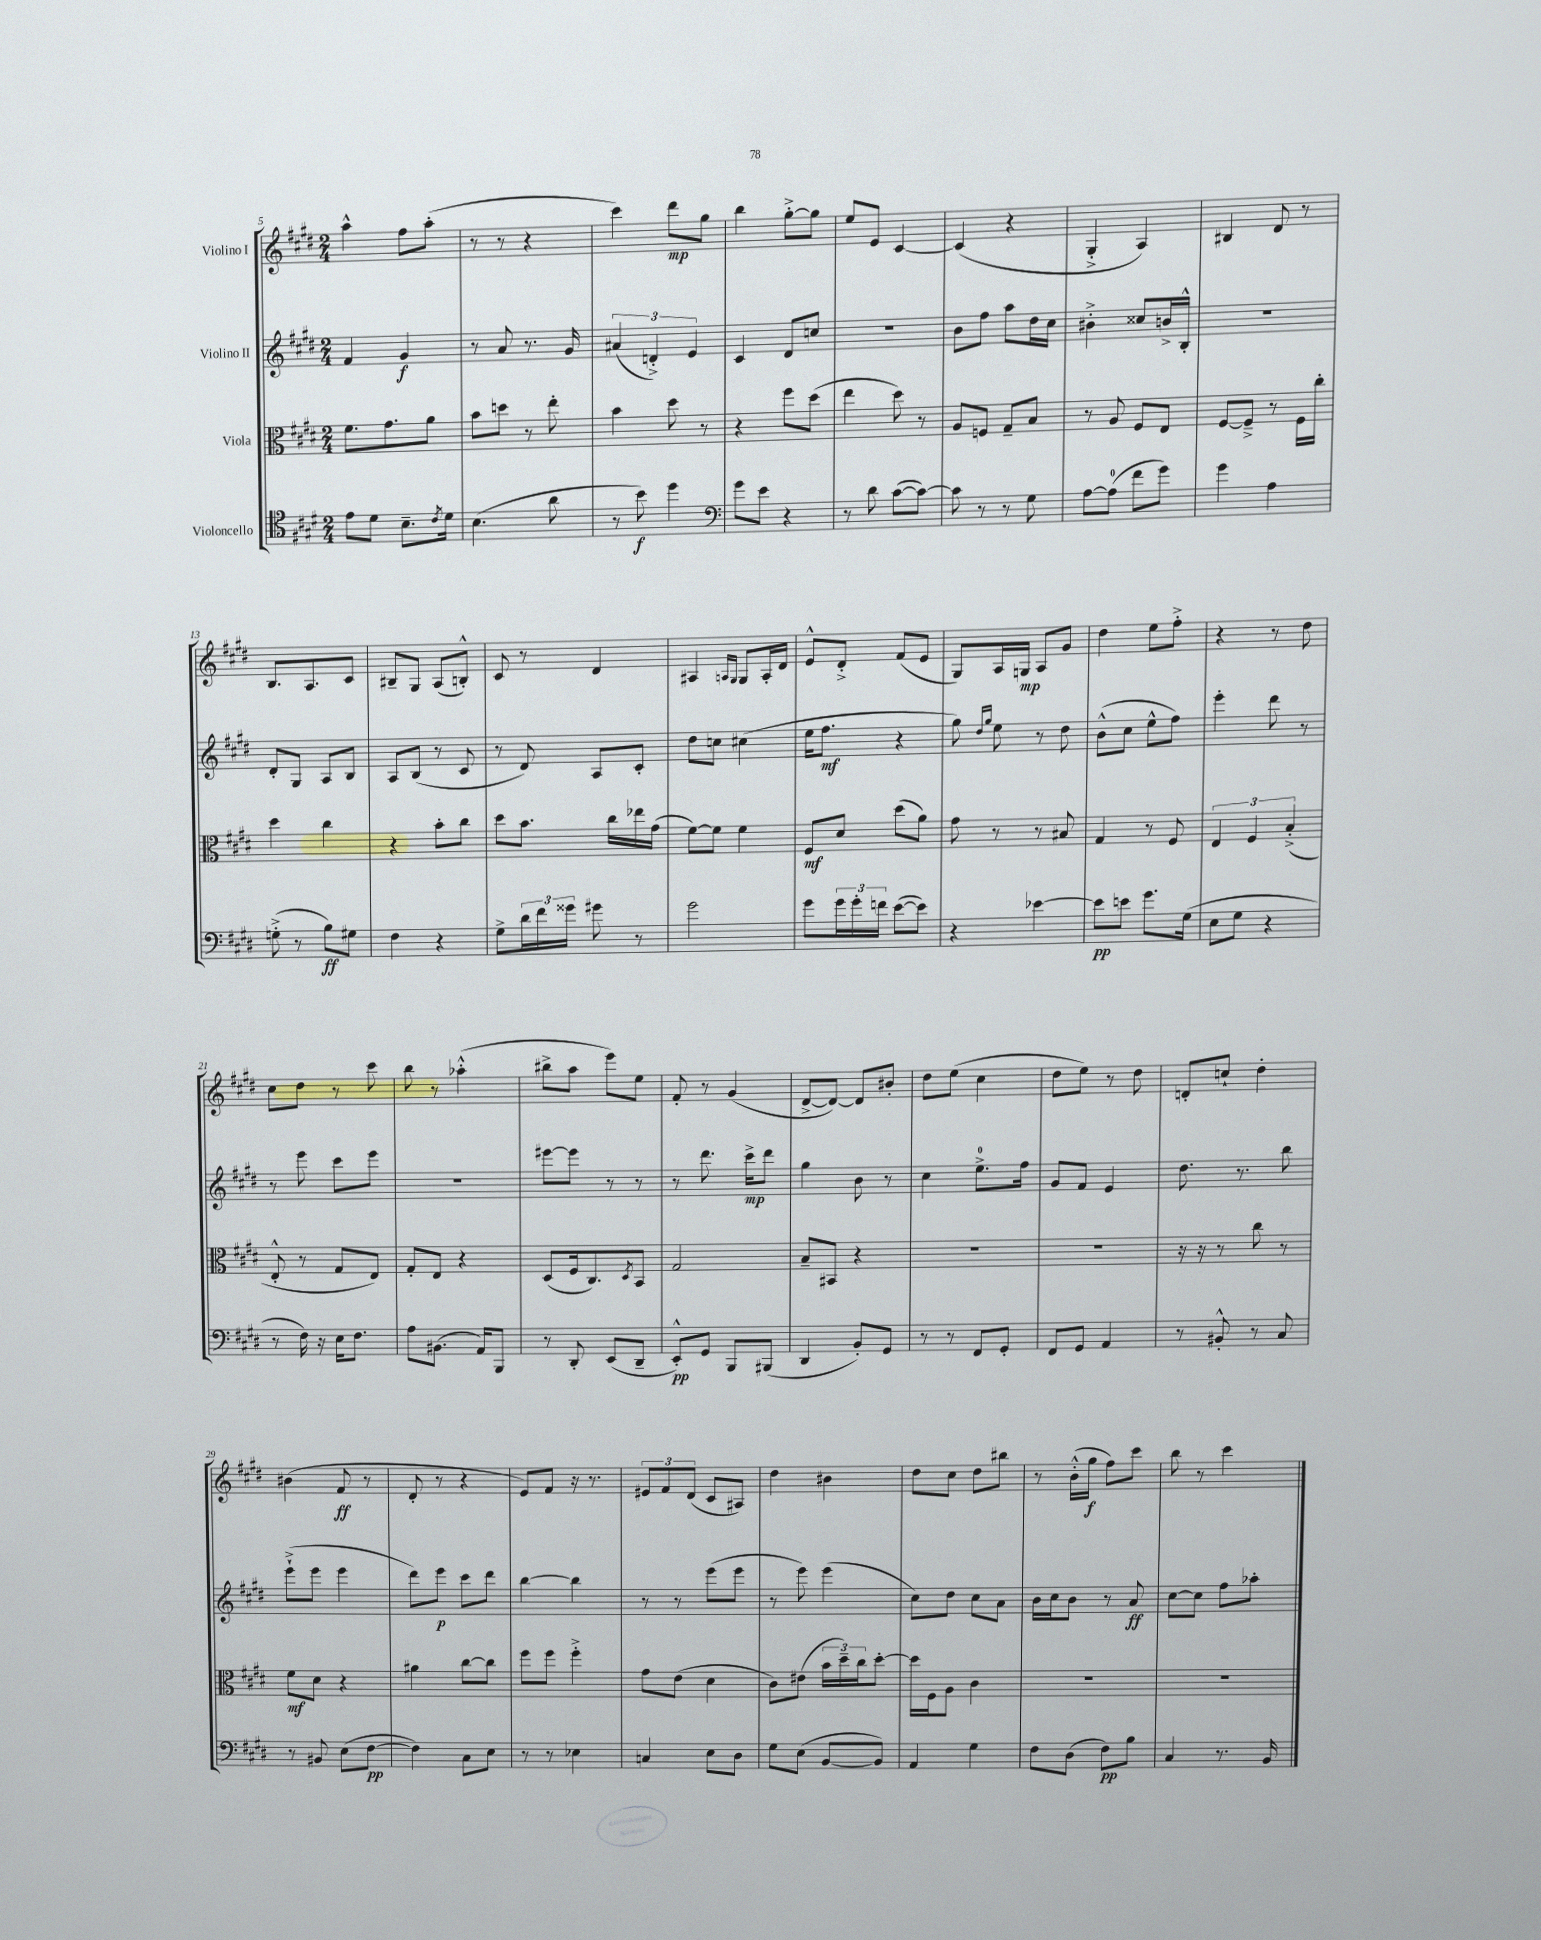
<<
\new StaffGroup <<
\new Staff = "s0" \with { instrumentName = "Violino I" } {
    \clef treble \key e \major \numericTimeSignature \time 2/4
    a''4-^ fis''8 a''8-.( |
    r8 r8 r4 |
    cis'''4) dis'''8\mp gis''8 |
    b''4 gis''8~-.-> gis''8 |
    e''8 e'8 cis'4~ |
    cis'4( r4 |
    gis4-.-> a4) |
    bis4 dis'8 r8 |
    b8. a8. cis'8 |
    bis8-- gis8 a8( b8-.-^) |
    cis'8 r8 dis'4 |
    ais4 \grace { a16 gis16 } gis8 a16-. dis'16 |
    e'8-^ dis'8-.-> fis'8( e'8 |
    gis8) a16 g16\mp a8 gis'8 |
    dis''4 e''8 fis''8-.-> |
    r4 r8 dis''8 |
    cis''8 dis''8 r8 cis'''8 |
    b''8 r8 aes''4-.-^( |
    bis''8-> a''8 e'''8) e''8 |
    fis'8-. r8 gis'4( |
    dis'8~-> dis'8~) dis'8 bis'8-. |
    dis''8 e''8( cis''4 |
    dis''8 e''8) r8 dis''8 |
    d'8-. c''8-! dis''4-. |
    bis'4( fis'8\ff r8 |
    dis'8-. r8 r4 |
    e'8) fis'8 r16 r8. |
    \tuplet 3/2 { eis'8 fis'8 dis'8( } cis'8 ais8) |
    dis''4 bis'4 |
    dis''8 cis''8 dis''8 bis''8 |
    r8 b'16-.-^( gis''16\f fis''8) cis'''8 |
    b''8 r8 cis'''4 \bar "|." |
}
\new Staff = "s1" \with { instrumentName = "Violino II" } {
    \clef treble \key e \major \numericTimeSignature \time 2/4
    fis'4 gis'4\f |
    r8 a'8 r8. gis'16 |
    \tuplet 3/2 { ais'4( d'4-.->) e'4 } |
    cis'4 dis'8 c''8 |
    r2 |
    b'8 fis''8 a''8 dis''16 cis''16 |
    bis'4-.-> cisis''8 b'16-> b16-.-^ |
    r2 |
    dis'8-. gis8 a8 b8 |
    a8 b8( r8 cis'8 |
    r8 dis'8) a8 cis'8-. |
    dis''8 c''8 cis''4( |
    e''16 fis''8.\mf r4 |
    gis''8) \grace { dis''16 gis''16 } e''8 r8 dis''8 |
    b'8-^( cis''8 e''8-^ fis''8) |
    e'''4-. dis'''8 r8 |
    r8 e'''8 cis'''8 e'''8 |
    R2 |
    eis'''8~ eis'''8 r8 r8 |
    r8 dis'''8. cis'''16->\mp dis'''8 |
    gis''4 b'8 r8 |
    cis''4 e''8.-0-> fis''16 |
    gis'8 fis'8 e'4 |
    dis''8. r8. b''8 |
    e'''8-!->( e'''8 e'''4 |
    dis'''8) e'''8\p cis'''8 dis'''8 |
    b''4~ b''4 |
    r8 r8 e'''8( e'''8 |
    r8 e'''8) e'''4( |
    cis''8) dis''8 cis''8 a'8 |
    b'16 cis''16 b'8 r8 a'8\ff |
    cis''8~ cis''8 fis''8 aes''8-. \bar "|." |
}
\new Staff = "s2" \with { instrumentName = "Viola" } {
    \clef alto \key e \major \numericTimeSignature \time 2/4
    fis'8. gis'8. a'8 |
    b'8 d''8 r8 e''8-. |
    b'4 dis''8 r8 |
    r4 fis''8 dis''8( |
    e''4 dis''8) r8 |
    a8 f8 gis8-- b8 |
    r8 a8 fis8 e8 |
    fis8~ fis8---> r8 fis16 cis''16-. |
    dis''4 cis''4 |
    r4 b'8-. cis''8 |
    dis''8 b'8. cis''16 ees''16 gis'16( |
    fis'8~) fis'8 fis'4 |
    fis8\mf dis'8 dis''8( a'8) |
    gis'8 r8 r8 bis8 |
    gis4 r8 fis8 |
    \tuplet 3/2 { e4 fis4 b4-.->( } |
    e8-.-^ r8 gis8 e8) |
    gis8-. e8 r4 |
    dis8( fis16 cis8.) \acciaccatura { dis8 } b,8 |
    gis2 |
    b8-- bis,8 r4 |
    R2 |
    R2 |
    r16 r16 r8 cis''8 r8 |
    fis'8\mf dis'8 r4 |
    ais'4 cis''8~ cis''8 |
    fis''8 fis''8 fis''4-.-> |
    gis'8 e'8( dis'4 |
    cis'8) eis'8( \tuplet 3/2 { b'16 dis''16--) cis''16 } dis''8~-. |
    dis''16 fis16 a8 cis'4 |
    R2 |
    R2 \bar "|." |
}
\new Staff = "s3" \with { instrumentName = "Violoncello" } {
    \clef tenor \key e \major \numericTimeSignature \time 2/4
    e'8 dis'8 b8.-- \acciaccatura { cis'8 } dis'16 |
    b4.( a'8 |
    r8 b'8\f) dis''4 |
    \clef bass gis'8 e'8 r4 |
    r8 dis'8 cis'8~( cis'8~) |
    cis'8 r8 r8 gis8 |
    a8~ a8-0( fis'8 gis'8) |
    gis'4 a4 |
    g8-.->( r8 b8\ff) gis8 |
    fis4 r4 |
    gis8-> \tuplet 3/2 { dis'16 fis'16 gisis'16 } gis'8 r8 |
    gis'2 |
    gis'8 \tuplet 3/2 { gis'16 gis'16-. f'16 } e'8~( e'8) |
    r4 ees'4~ |
    ees'8\pp e'8 gis'8. gis16( |
    e8 gis8 r4 |
    r8 fis16) r16 e16 fis8. |
    a8 bis,8.( a,16) b,,8 |
    r8 dis,8-. e,8( dis,8-- |
    e,8-.-^\pp) gis,8 b,,8 bis,,8( |
    dis,4 b,8-.) gis,8 |
    r8 r8 fis,8 gis,8-. |
    fis,8 gis,8 a,4 |
    r8 bis,8-.-^ r8 cis8 |
    r8 bis,8 e8( fis8~\pp |
    fis4) cis8 e8 |
    r8 r8 ees4 |
    c4 e8 dis8 |
    gis8 e8( b,8~ b,8) |
    a,4 gis4 |
    fis8 dis8( fis8\pp) b8 |
    cis4 r8. b,16 \bar "|." |
}
>>
>>
\layout { \context { \Score currentBarNumber = #5 } }
